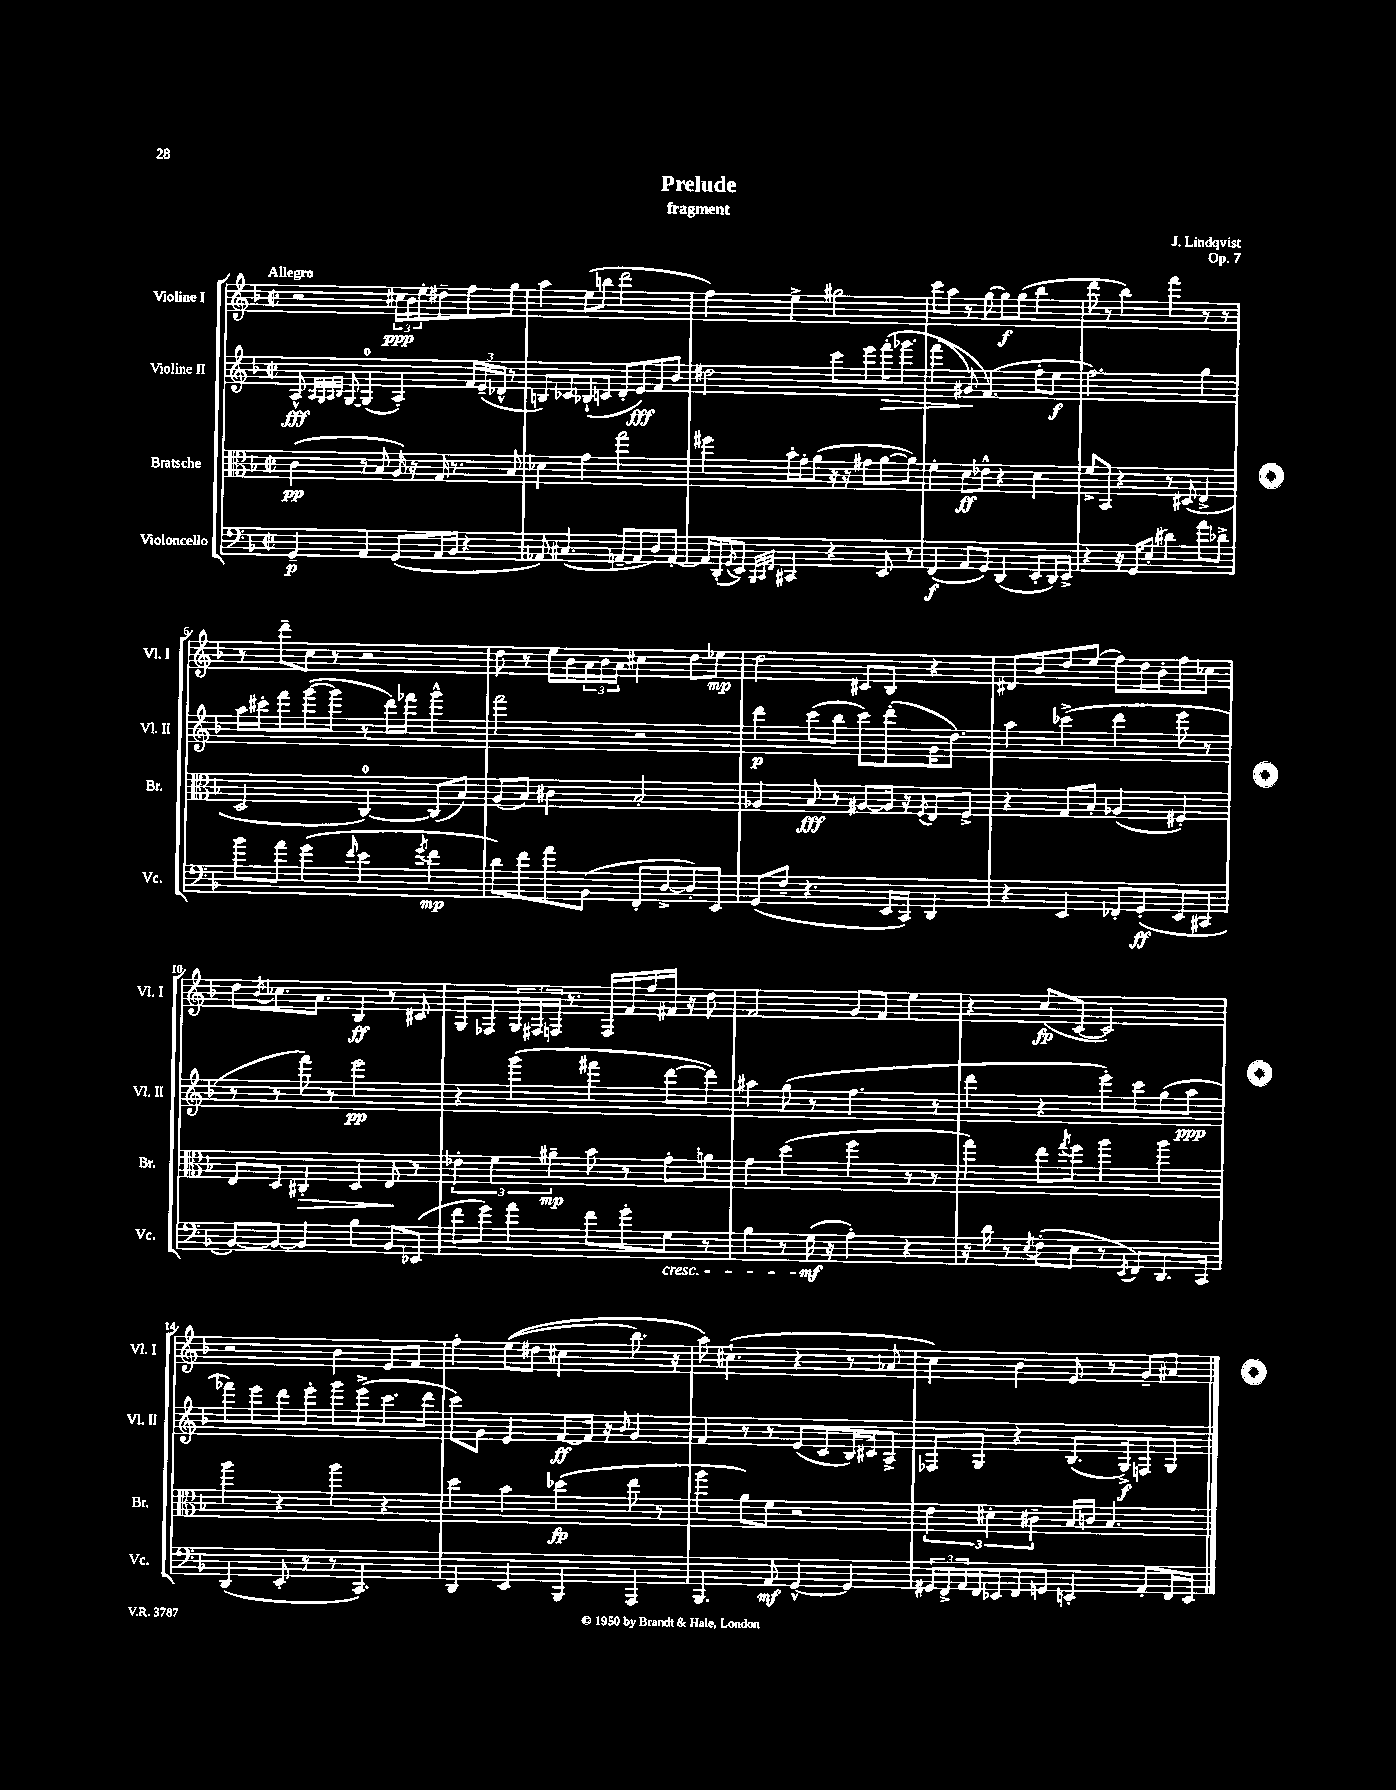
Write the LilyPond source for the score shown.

\header { title = "Prelude" composer = "J. Lindqvist" subtitle = "fragment" opus = "Op. 7" }
<<
\new StaffGroup <<
\new Staff = "s0" \with { instrumentName = "Violine I" shortInstrumentName = "Vl. I" } {
    \clef treble \key f \major \defaultTimeSignature \time 2/2 \tempo "Allegro"
    r2 \tuplet 3/2 { cis''16\ppp bes'16 e''16-. } dis''8-- f''8 g''8 |
    a''4 e''8( b''8 d'''2 |
    f''4) e''4-> gis''2 |
    c'''8 a''8 r8 g''8~ g''8\f g''8( bes''4 |
    d'''8 r8 bes''4) f'''4 r8 r8 |
    r8 d'''8-- c''8 r8 r2 |
    d''8 r8 e''16 bes'16 \tuplet 3/2 { a'16 bes'16 a'16 } cis''4 d''8 ees''8\mp |
    d''2 cis'8 bes8 r4 |
    dis'8 bes'8 d''8 e''8( f''8) d''16 bes'16-. f''8 ces''8 |
    d''8 \acciaccatura { bes'8 } ces''8. a'8. bes4\ff r8 cis'8 |
    g8 fes8 \tuplet 3/2 { g16 fis16 f16 } r8. f16 f'16 f''16 fis'16 r16 d''8 |
    f'2 g'8 f'8 e''4 |
    r4 c''8\fp( c'8~ c'2) |
    r2 bes'4 e'8 f'8 |
    f''4-. e''8(\( dis''8 cis''4 bes''8.) r16 |
    a''8\) cis''4.-!( r4 r8 aes'8 |
    c''4) bes'4 e'8 r8 g'8-- ais'8 \bar "|." |
}
\new Staff = "s1" \with { instrumentName = "Violine II" shortInstrumentName = "Vl. II" } {
    \clef treble \key f \major \defaultTimeSignature \time 2/2
    a8-^\fff \grace { a32 g32 a32 bes32 } g8~ g4-0( a4-.) \tuplet 3/2 { f'16 e'16--( des'16-^ } r8 |
    b8) ces'8 bes8-!( c'8 d'8-. e'8\fff) f'8 bes'8 |
    dis''2 c'''8 e'''8 f'''16-.\>\( ges'''8. |
    f'''4( gis'8\!) f'4.(\) f''8-. e''8\f |
    f''2.) g''4 |
    a''16 cis'''16-. f'''8 g'''8~( g'''8 r8 d'''16) fes'''16 g'''4-^ |
    f'''2 r2 |
    d'''4\p c'''8( bes''8 c'''8) d'''8-.( g'16 d''8.) |
    a''4 ces'''4->( d'''4 e'''8 r8 |
    r8 r8 f'''8) r8 e'''2\pp |
    r4 g'''4( fis'''4 d'''8~ d'''8) |
    ais''4 g''8( r8 f''4. r8 |
    d'''4 r4 e'''8-.) c'''8 g''8( a''8\ppp |
    fes'''8) e'''8 d'''8 e'''8-. g'''8 e'''8->( c'''8. d'''16 |
    c'''8) g'8 e'4 f'8~\ff f'16 r16 \grace { bes'16 } g'4 |
    f'4 r8 r8 e'8( c'8 bes16) cis'16 a8-> |
    fes8 g8 r4 bes8.( g16->\f) f8 g8 \bar "|." |
}
\new Staff = "s2" \with { instrumentName = "Bratsche" shortInstrumentName = "Br." } {
    \clef alto \key f \major \defaultTimeSignature \time 2/2
    c'4\pp( r8 bes8 a16) r16 g16 r8. bes8 |
    des'4 g'4 g''2 |
    fis''4 bes'16-. g'16-. a'8( r16 r16 gis'8 a'8~ a'8) |
    f'4-. d'8\ff ees'8-^ r4 d'4 |
    f'8-> bes,8 r4 r8 dis8( e4-> |
    d2 c4-0~) c8( bes8) |
    a8( bes8) cis'4 bes2-. |
    aes4 bes8\fff r8 ais8~ ais16 r16 \acciaccatura { f8 } e8 f8-> |
    r4 g8 bes8-. aes4( fis4-.) |
    e8 d8 cis4-.\> d4 e8\! r8 |
    \tuplet 3/2 { ees'4-. f'4 ais'4--\mp } bes'8 r8 g'8-. a'8 |
    g'4 d''4( f''4 r8 r8 |
    g''4) e''8 \acciaccatura { g''8 } f''8 a''4 a''4 |
    a''4 r4 a''4 r4 |
    d''4 bes'4 des''4\fp( e''8 r8 |
    a''4 a'8) f'8 r2 |
    \tuplet 3/2 { e'4 dis'4-. cis'4-- } bes16 c'16 bes4. \bar "|." |
}
\new Staff = "s3" \with { instrumentName = "Violoncello" shortInstrumentName = "Vc." } {
    \clef bass \key f \major \defaultTimeSignature \time 2/2
    g,4--\p a,4 g,8( a,16 bes,16 r4 |
    aes,8) cis4.( a,8~-- a,8 d8) a,8~-. |
    a,16 d,16-.( \acciaccatura { g,8 } e,8) \grace { bes,,32 c,32 f,32 } cis,4 r4 e,8 r8 |
    f,4\f( a,8 g,8) d,4( e,8-. d,16) e,16-> |
    r4 r16 g,16 e8-.( dis'4) a'8 des'8-> |
    bes'8 a'8 g'4( \grace { f'16 } e'4 \acciaccatura { g'8 } f'4\mp |
    d'8) f'8 a'8 bes,8( f,8-. d8~-> d8-.) e,8 |
    g,8( f8-- r4. e,16 c,16) d,4 |
    r4 e,4 fes,8-. g,8-.\ff( e,8 cis,8 |
    bes,8~) bes,8~ bes,4 bes4 bes,8 ees,8( |
    f'8 g'8) a'4 f'8 g'8-. g8\cresc r8 |
    bes4 r8 g16\mf\!( r16 a4-.) r4 |
    r16 d'16 r8 \acciaccatura { e8 } f8-.( e8 r8 \acciaccatura { e,8 } f,8) d,8. c,16 |
    d,4( e,8-. r8 r8 c,4.) |
    d,4 e,4 bes,,4 a,,4 |
    bes,,4. a,8\mf g,4~-^ g,4 |
    \tuplet 3/2 { gis,16 f,16-> a,16 } f,16 ees,16 f,8 g,8 e,4-. a,8-. f,16 e,16 \bar "|." |
}
>>
>>
